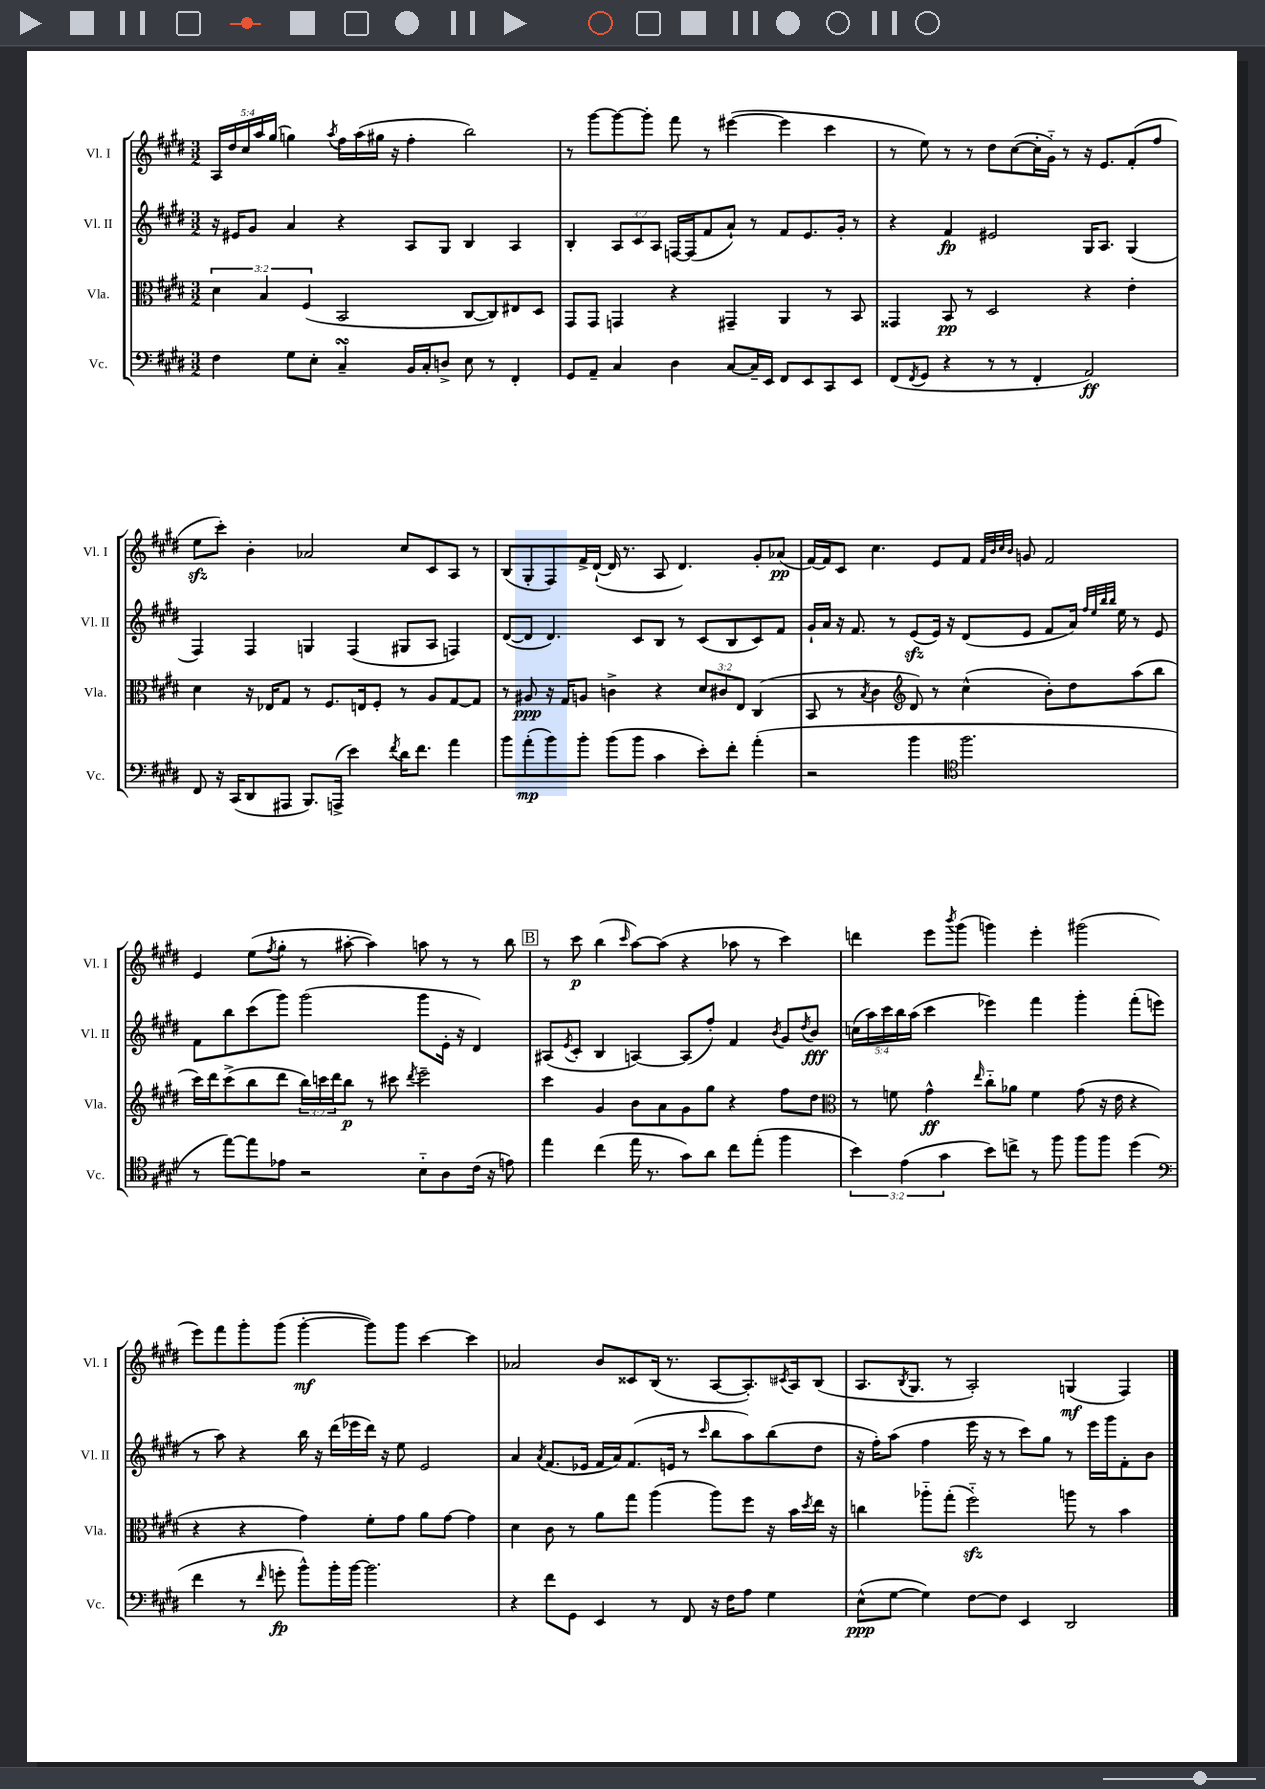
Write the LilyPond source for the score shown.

<<
\new StaffGroup <<
\new Staff = "s0" \with { instrumentName = "Vl. I" shortInstrumentName = "Vl. I" } {
    \clef treble \key e \major \numericTimeSignature \time 3/2 \override Staff.TupletNumber.text = #tuplet-number::calc-fraction-text
    \tuplet 5/4 { a16 dis''16 cis''16 a''16 gis''16( } g''4) \acciaccatura { a''8 } fis''16 a''16( gis''16 r16 fis''4-. b''2) |
    r8 gis'''8~ gis'''8~ gis'''8-. fis'''8 r8 eis'''4~( eis'''4 cis'''4 |
    r8 e''8) r8 r8 dis''8 cis''8~( cis''16-. gis'16-_) r8 r16 e'8. fis'8-.( fis''8 |
    e''8\sfz cis'''8-.) b'4-. aes'2 cis''8 cis'8 a8 r8 |
    b8( gis8-. fis8) fis'16-> dis'16~-!( dis'16 r8. a8 dis'4.) gis'8-. aes'8\pp( |
    fis'16~) fis'16 cis'8 cis''4. e'8 fis'8 \grace { fis'32 b'32 cis''32 b'32 } g'8 fis'2 |
    e'4 e''8( \acciaccatura { fis''8 } gis''8-. r8 ais''8~-. ais''4) a''8 r8 r8 b''8 |
    \mark \markup { \box "B" } r8 cis'''8\p b''4( \grace { cis'''16 } a''8~) a''8( r4 aes''8 r8 cis'''4) |
    d'''4 e'''8 \acciaccatura { b'''8 } gis'''8( g'''4) e'''4-. gis'''2( |
    e'''8) fis'''8 gis'''8-. gis'''8( gis'''4~-.\mf gis'''8) gis'''8 cis'''4~ cis'''4 |
    aes'2 b'8 cisis'8 b16( r8. a8~ a8.-.) \acciaccatura { cis'8 } a16 b8( |
    a8. \acciaccatura { b8 } gis8. r8 a2-.) g4\mf( fis4) \bar "|." |
}
\new Staff = "s1" \with { instrumentName = "Vl. II" shortInstrumentName = "Vl. II" } {
    \clef treble \key e \major \numericTimeSignature \time 3/2 \override Staff.TupletNumber.text = #tuplet-number::calc-fraction-text
    r16 eis'16 gis'8 a'4 r4 a8 gis8 b4 a4 |
    b4-. \tuplet 3/2 { a8 cis'8 a8 } f16~ f16( fis'8 a'8-!) r8 fis'8 e'8. gis'16-. r8 |
    r4 fis'4\fp eis'2 gis16 a8. gis4( |
    fis4) fis4 g4 fis4( gis8 a8 f4) |
    dis'8~( dis'8 dis'4.) cis'8 b8 r8 cis'8( b8 cis'8) fis'8 |
    gis'16-! a'16 r16 fis'8. r8 e'8\sfz( e'16) r16 dis'8( e'8 fis'8 a'16) \grace { fis''32 e''32 b''32 b''32 } e''16 r8 e'8 |
    fis'8 b''8 cis'''8( gis'''8) gis'''2( gis'''8 e'16-. r16 dis'4) |
    \mark \markup { \box "B" } ais8( \acciaccatura { e'8 } cis'8-. b4 a4~) a8( fis''8-.) fis'4 \acciaccatura { b'8 } gis'8 \acciaccatura { dis''8 } b'8\fff |
    \tuplet 5/4 { c''16( a''16) cis'''16 b''16 a''16( } cis'''4 ees'''4) fis'''4 gis'''4-. fis'''8-.( e'''8 |
    r8 a''8) r4 b''16 r16 dis'''16( ees'''16 dis'''16) r16 e''8 e'2 |
    a'4 \acciaccatura { a'8 } fis'8.( ees'16 fis'16 a'16) fis'8.( e'16 r8 \grace { cis'''16 } b''8 a''8) b''8( dis''8 |
    r16 fis''16-.) a''8( fis''4 e'''16 r16 r8 cis'''8) gis''8 r8 e'''16 gis'''16 fis'8-. b'8 \bar "|." |
}
\new Staff = "s2" \with { instrumentName = "Vla." shortInstrumentName = "Vla." } {
    \clef alto \key e \major \numericTimeSignature \time 3/2 \override Staff.TupletNumber.text = #tuplet-number::calc-fraction-text
    \tuplet 3/2 { dis'4 b4 fis4( } b,2 cis8~ cis8) eis8 dis8 |
    gis,8 gis,8 g,4 r4 gis,4-- a,4 r8 b,8 |
    gisis,4 b,8\pp r8 dis2 r4 e'4-. |
    dis'4 r16 ees16 gis8 r8 fis8. e16 fis8-. r8 a8 gis8~ gis8 |
    r8 ais8\ppp r16 gis16 a8 c'4-> r4 \tuplet 3/2 { dis'8 cis'8 e8 } cis4( |
    b,8 r8 \acciaccatura { b8 } cis'4 \clef treble dis'8) r8 cis''4-^( b'8-.) dis''8 a''8( b''8 |
    cis'''16) dis'''16 cis'''8->( b''8 dis'''8 \tuplet 3/2 { b''16) c'''16 dis'''16 } b''8\p r8 cis'''8 \acciaccatura { dis'''8 } e'''2-- |
    \mark \markup { \box "B" } cis'''4 gis'4 b'8 a'8 gis'8 gis''8 r4 fis''8 dis''8 |
    \clef alto r8 f'8 gis'4-^\ff \grace { e''16 } cis''8-_ aes'8 f'4 gis'8( r16 e'16 r4 |
    r4 r4 gis'4) fis'8-. gis'8 a'8 gis'8~ gis'4 |
    dis'4 cis'8 r8 a'8 gis''8 a''4( a''8) fis''8 r16 b'16 \acciaccatura { dis''8 } e''16 r16 |
    c''4 aes''8-_ gis''8-.( fis''2-_\sfz) a''8 r8 b'4 \bar "|." |
}
\new Staff = "s3" \with { instrumentName = "Vc." shortInstrumentName = "Vc." } {
    \clef bass \key e \major \numericTimeSignature \time 3/2 \override Staff.TupletNumber.text = #tuplet-number::calc-fraction-text
    fis4 gis8 e8-. cis4--\turn b,16 cis16-. d8-> e8 r8 fis,4-. |
    gis,8 a,8-- cis4 dis4 cis8~ cis16-- e,16 fis,8 e,8 cis,8 e,8 |
    fis,8( \acciaccatura { fis,8 } gis,8 r4 r8 r8 fis,4-. a,2\ff) |
    fis,8 r16 cis,16( dis,8 ais,,8 b,,8.) a,,16->( e'4) \acciaccatura { fis'8 } dis'16 fis'8. a'4 |
    b'8 a'8-.\mp( b'8) b'8-. b'8( b'8 cis'4 e'8-.) fis'8-. a'4-.( |
    r2 b'4 \clef tenor fis''2. |
    r8 e''8~) e''8 ees'8 r2 b8-_ a8 cis'16( r16 e'8) |
    \mark \markup { \box "B" } e''4 cis''4( e''16 r8. gis'8) a'8 cis''8 e''8-.( fis''4 |
    \tuplet 3/2 { b'4) e'4( gis'4 } b'8) c''8-> r8 fis''8 fis''8 fis''8 dis''4( |
    \clef bass fis'4 r8 \grace { fis'16 } g'8-.\fp b'8-^) b'16-. b'16~ b'2. |
    r4 fis'8 gis,8 e,4 r8 fis,8 r16 fis16 a8 gis4 |
    e8-^\ppp( gis8~ gis4) fis8~ fis8 e,4 dis,2 \bar "|." |
}
>>
>>
\layout { \context { \Score \remove "Bar_number_engraver" } }
